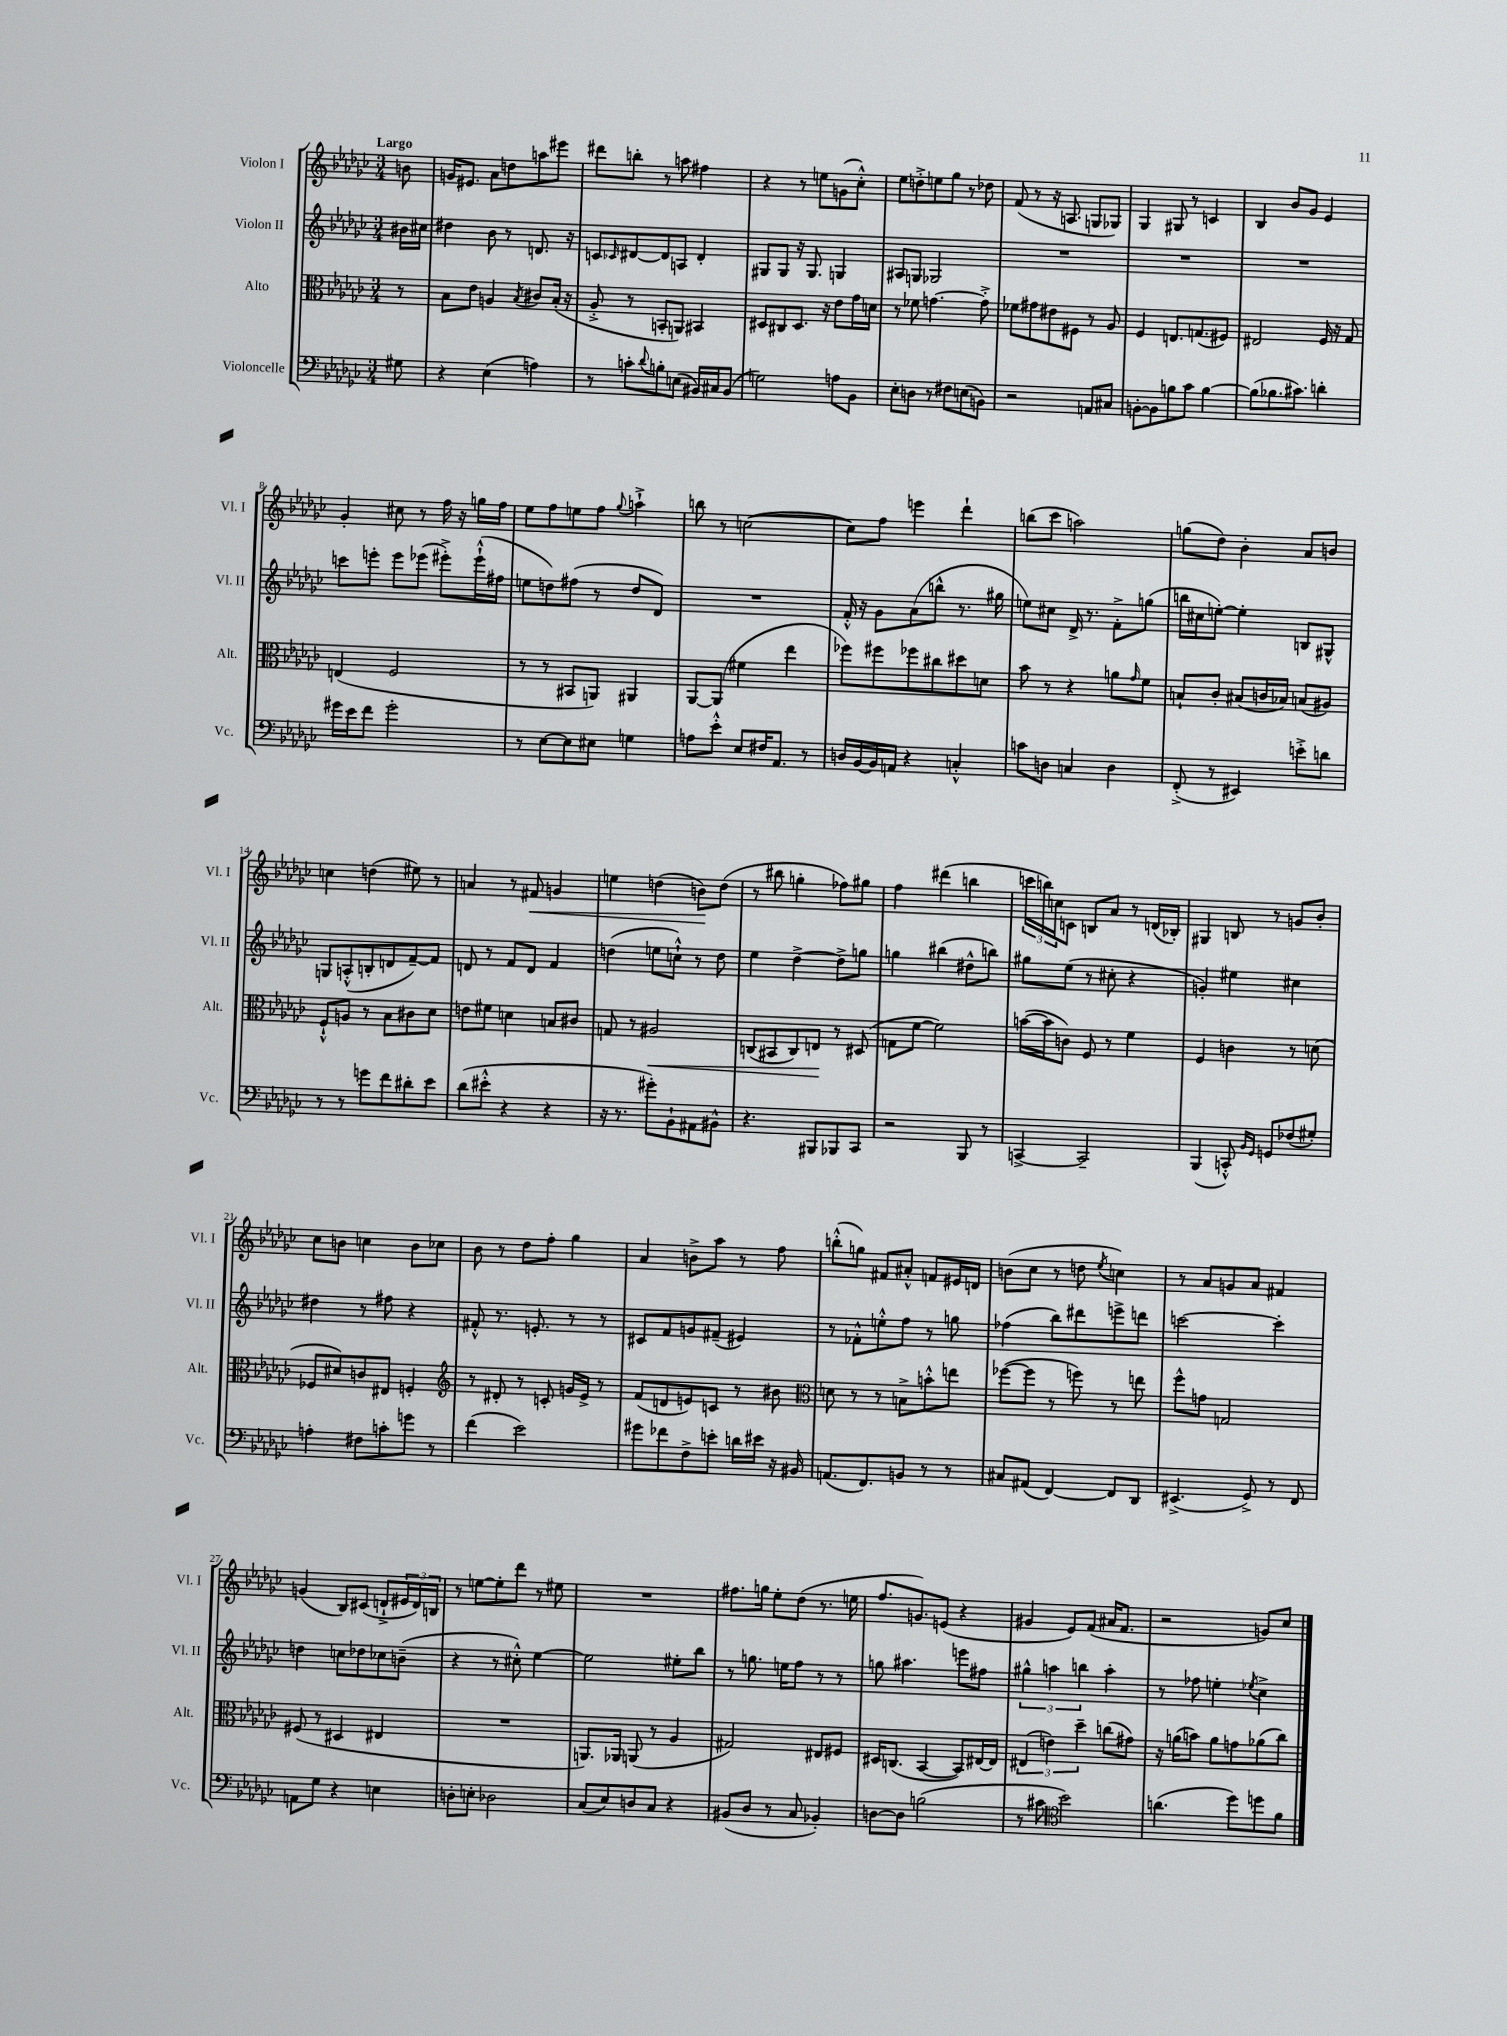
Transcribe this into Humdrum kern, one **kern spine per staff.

**kern	**kern	**kern	**kern
*staff4	*staff3	*staff2	*staff1
*clefF4	*clefC3	*clefG2	*clefG2
*k[b-e-a-d-g-c-]	*k[b-e-a-d-g-c-]	*k[b-e-a-d-g-c-]	*k[b-e-a-d-g-c-]
*M3/4	*M3/4	*M3/4	*M3/4
8G#	8r	16b#	8b
.	.	16cc#	.
=	=	=	=
4r	8B-	4dd#	16g
.	.	.	8.e#
.	8e-	.	.
(4E-	4A	8b-	8a-
.	.	8r	8dd
.	8qB-	.	.
4A)	8c#	8.d	8aa
.	(16B-'	.	8eee#
.	16r	16r	.
=	=	=	=
8r	8A-'^	8c	8ddd#
.	.	16qqc-	.
8c'	8r	[8d#	8bb'
8qqd-	.	.	.
8B'	8BB'	8d#]	8r
(8E	8AA)	8A	8aa
16BB#)	4BB#	4d#'	4ff#
16C#	.	.	.
(8BB#	.	.	.
=	=	=	=
2G)	8D#	8G#	4r
.	8C#	8G#	.
.	8.D#	16r	8r
.	.	8.G#	.
.	.	.	8ee
.	16r	.	.
8A	8e-	4G	(8g
8BB-	16g-	.	8cc-'^^)
.	16d	.	.
=	=	=	=
8E-'	8r	8A#	8ee-
8D	8f-	8G	8dd'^
8r	[4.g	2G-	8ee
8F#	.	.	8gg-
(8E	.	.	8r
8BB)	8g'^]	.	8dd-
=	=	=	=
2r	8f-	2.r	(8f
.	8g#	.	8r
.	8e#	.	16r
.	.	.	8.A
.	8F#	.	.
8AA	8r	.	8G
8C#	8A-	.	8G-)
=	=	=	=
[8BB'	4F	2.r	4G-
8BB]	.	.	.
8B	8.E	.	8G#
8c-	.	.	8r
.	(8.G	.	.
[4B	.	.	4c
.	8F#)	.	.
=	=	=	=
(8B]	2E#	2.r	4B-
8.B-	.	.	.
.	.	.	8b-
8.c#)	.	.	.
.	.	.	8g-
4d'	16F	.	4e-
.	16r	.	.
.	8G-	.	.
=	=	=	=
16g#	(4E	8ccc	4g-'
16e-	.	.	.
8f	.	8eee'	.
2g#'	2F	8eee	8cc#
.	.	(8eee-	8r
.	.	8eee#'^)	16ff
.	.	.	16r
.	.	(16eee#`^^	16gg
.	.	16ff#	16ff
=	=	=	=
8r	8r	8ee	8ee-
[8E-	8r	8dd)	8ff
8E-]	8BB#	(8ff#	8ee
8E#	8AA)	8r	8ff
.	.	.	8qqgg-
4G	4AA#	8dd	4aa`^
.	.	8d-)	.
=	=	=	=
8A	[8AA-	2.r	8bb
8e-'^^	(8AA-]	.	8r
8E-	4f#	.	([2cc
16F#	.	.	.
8.AA-	.	.	.
.	4ee-	.	.
8r	.	.	.
=	=	=	=
16D	8ff-)	16f'^^	8cc])
[16BB-	.	16r	.
16BB-]	8ff#	8g-	8ff
16AA	.	.	.
4r	8ff-	(8a-	4eee
.	8cc#	8bb^^	.
4C'^^	8dd#	8.r	4ddd-`
.	8d	.	.
.	.	16gg#	.
=	=	=	=
8c	8b-	8ee)	(8bb
8D	8r	8cc#	8ccc-
4C	4r	16d-^	2aa)
.	.	8.r	.
4D	8a	8f'^	.
.	16qqg-	.	.
.	8f	(8gg	.
=	=	=	=
(8FF'^	8B`	16bb	(8gg
.	.	16cc#	.
8r	8c-'	[8ee')	8dd-)
4EE#)	(8B#	4ee']	4b-'
.	16c	.	.
.	16B-)	.	.
8e'^	(8B	8B	8a-
8d	8A#)	8G#^^	8b
=	=	=	=
8r	8F`^^	8G	4cc
8r	8A	(8A'^^	.
8g	8r	8B'	(4dd
8f	8B-	8d	.
8d#'	8c#	[8f~)	8ee#)
8e-	8d-	8f]	8r
=	=	=	=
(8d-	8e	8d	4a
8e#'^^	8f#	8r	.
4r	4d	8f	8r
.	.	8d	8f#
4r	8B	4f	4g
.	8c#	.	.
=	=	=	=
16r	8G	(4dd	4ee
8.r	.	.	.
.	8r	.	.
8g#')	2A#	8ee	(4dd
8BB-`	.	8cc`^^)	.
8AA#	.	8r	8b)
8BB#^^	.	8dd	(8dd
=	=	=	=
4.r	(8C	4ee-	8r
.	8BB#	.	8bb#
.	8C)	[4dd-^	4gg'
8BBB#	8E	.	.
8BBB-	8r	8dd-^]	8ff-)
8CC-	(8D#	8gg	8gg#
=	=	=	=
2r	8G	4gg	4ff
.	[8f	.	.
.	2f])	(4bb#	(4ddd#
8BBB-	.	8dd#^^	4bb
8r	.	8bb)	.
=	=	=	=
[4CC^	([16b	8gg#	24ccc
.	.	.	24bb)
.	16b]	.	.
.	.	.	24cc
.	8c)	(8ee-	8c
2CC~]	8F	8r	8B
.	8r	8cc#'	8a-
.	4f	4r	8r
.	.	.	(16d
.	.	.	16B-')
=	=	=	=
(4BBB-	4F	4g')	4G#
8CC'^^)	4c	4ee#	8B
16qqBB-	.	.	.
16qqGG-	.	.	.
8GG	.	.	8r
(8F-	8r	4cc#	8g
8G#')	(8d	.	8b-'
=	=	=	=
4A'	8F-	4dd#	8cc-
.	8d#)	.	8b
8F#	8c	8r	4cc
8c'	8E#	8ff#	.
8g	4F'	4r	8b
8r	.	.	8cc-
=	=	=	=
*	*clefG2	*	*
(4f	8r	8f#'^^	8b-
.	8d#'	8.r	8r
2e-)	8r	.	8dd-
.	.	8.e'	.
.	8c'	.	8ff'
.	16g	8r	4gg-
.	16e-^	.	.
.	8r	8r	.
=	=	=	=
8g#	(8f	8c#	4a-
8f-	8d	8f	.
8F^	8e)	8g	8b^
8e'	8c	(8f#~	8aa-
16d	8r	4e#)	8r
16e#	.	.	.
16r	8b#	.	8ff
16BB#	.	.	.
=	=	=	=
*	*clefC3	*	*
(8.AA	8d	8r	(8bb'^^
.	8r	8f-'^^	8gg)
8.FF)	.	.	.
.	8r	8ee'^^	8f#
8BB	8B^	8ff	8a#'^^
8r	8b'^^	8r	8f
8r	8ee	8gg	16e#
.	.	.	16d
=	=	=	=
8C#	([8ff-	(4ff-	(8b
(8AA#	8ff-]	.	8cc-
[4FF)	8r	8bb-)	8r
.	8ff)	8ddd#	8dd
.	.	.	8qee-
8FF]	8r	8eee^	4cc)
8DD-	8ee	8ddd	.
=	=	=	=
(4.EE#^	8ff^^	[2ccc	8r
.	8g	.	8a-
.	2G	.	8g
8GG-^)	.	.	8a-
8r	.	4ccc']	4f#
8FF	.	.	.
=	=	=	=
8AA	(8F#	4dd	(4g
8G-	8r	.	.
4r	4D#	8cc	8B-)
.	.	8dd-	(8c#
4E	4E#	8cc-	8d`^
.	.	(8b~	24e#
.	.	.	24d)
.	.	.	24B
=	=	=	=
8D'	2.r	4r	8r
8E'	.	.	[8ee
2D-	.	8r	8ee']
.	.	8cc#'^^)	8ddd-
.	.	[4ee-	8r
.	.	.	8ee#
=	=	=	=
(8C-	8.AA)	2ee-]	2.r
8E-)	.	.	.
.	16AA-	.	.
8D	(8AA	.	.
8C-	8r	.	.
4r	4A-	8ee#'	.
.	.	8bb-	.
=	=	=	=
(8BB#	2G#)	8r	8.ff#
8D-	.	8.gg	.
.	.	.	16gg
8r	.	.	8ee-'
.	.	16ee	.
8C-	.	8ff	(8dd-
4BB-')	8E#	8r	8.r
.	8F#	8r	.
.	.	.	16ee
=	=	=	=
[8D	16D#	8gg	8.ff
.	(8.C	.	.
8D]	.	4.aa#	.
.	.	.	8.g)
(2B	[4BB-	.	.
.	.	.	(8e
.	8BB-])	8eee	4r
.	[16E#	8ff#	.
.	16E#]	.	.
=	=	=	=
8r	(6E#	6gg#^^	4g#
8c#	.	.	.
.	6e)	6aa	.
*clefC4	*	*	*
2b-)	.	.	8e-)
.	6dd-~	6bb	.
.	.	.	(8f
.	(8cc	4aa'	16a#
.	.	.	8.f
.	8g#)	.	.
=	=	=	=
(4.a	16r	8r	2r
.	(16a	.	.
.	8b)	8ff-	.
.	8a	4ee'	.
8dd-)	8g	.	.
.	.	8qee-	.
8dd	(8a-	4cc-^	8g)
8f	8cc-)	.	8cc-
==	==	==	==
*-	*-	*-	*-
